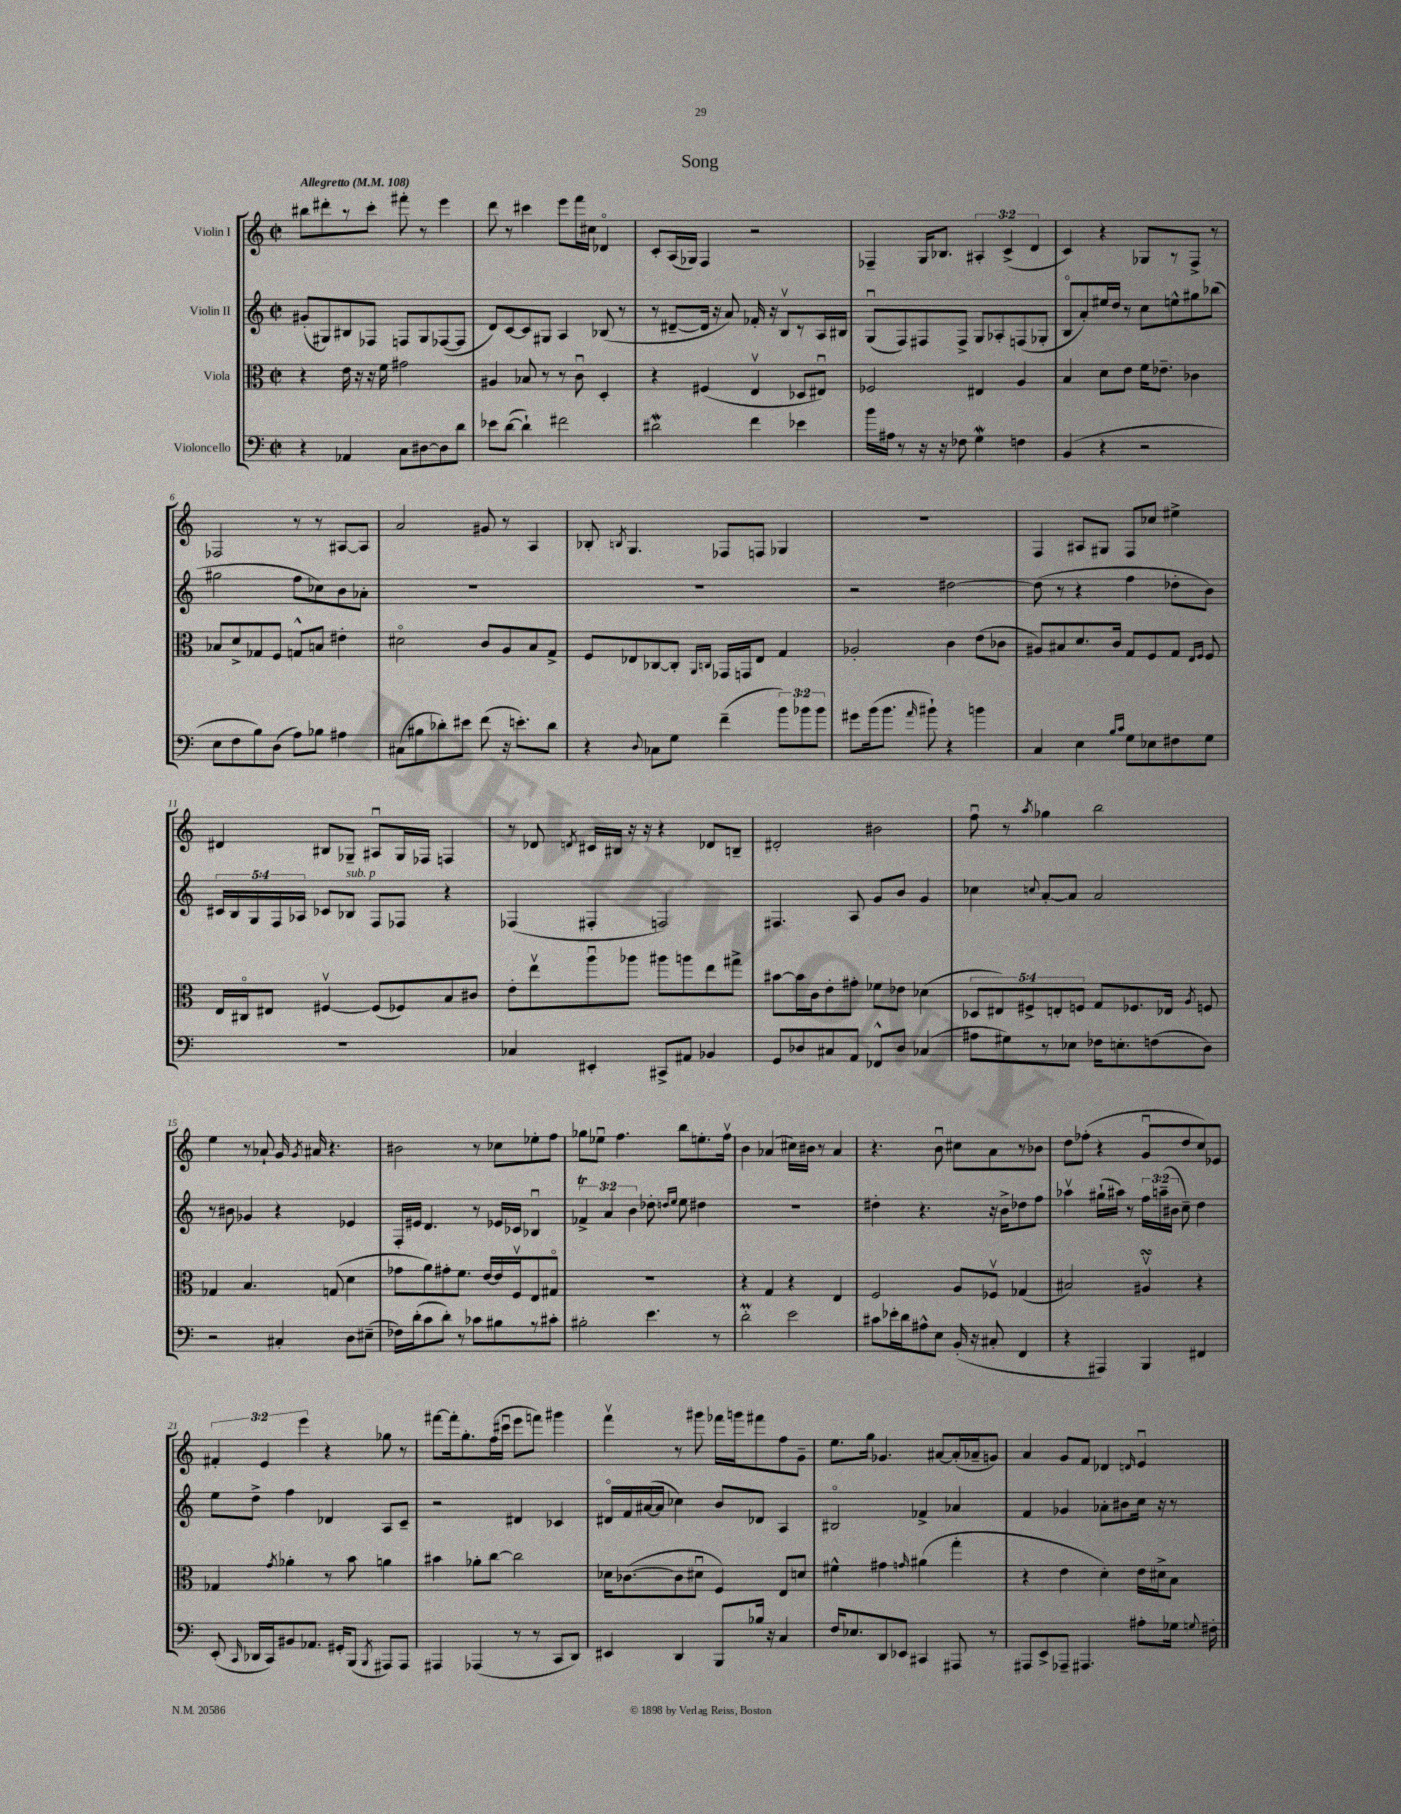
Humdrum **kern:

**kern	**kern	**kern	**kern
*staff4	*staff3	*staff2	*staff1
*clefF4	*clefC3	*clefG2	*clefG2
*k[]	*k[]	*k[]	*k[]
*M2/2	*M2/2	*M2/2	*M2/2
*met(c|)	*met(c|)	*met(c|)	*met(c|)
*MM108	*MM108	*MM108	*MM108
4r	4r	(8g#'/L	8bb#\L
.	.	8G#/)	8ddd#'\
4AA-/	16e\	8B#/	8r
.	16r	.	.
.	16r	8F-/J	8ccc'\J
.	16f\	.	.
8C\L	2g#\	8F/L	8fff#'\
[8D#\	.	8G#/	8r
8D#\]	.	([8F-/	4eee\
8d\J	.	8F-/]J	.
=	=	=	=
8e-\L	4A#/	8d/L)	8ddd\
([8d\J	.	[8c/	8r
4d`\])	8B-/	8c/]	4ccc#\
.	8r	8G#/J	.
2f#\	8r	4A/	8eee\L
.	8cu\	.	16fff\L
.	.	.	16cc#\JJ
.	4D'/	(8B-/	4d-o/
.	.	8r	.
=	=	=	=
2d#\	4r	8r	8c'/L
.	.	[8d#~/L	(16A/L
.	.	.	16G-/JJ)
.	(4F#/	16d#/]Jk	4F/
.	.	16r	.
.	.	8a/)	.
4f\	4Ev/	16f-'/	2r
.	.	16r	.
.	.	8Bv/L	.
4e-\	8D-/L	8r	.
.	8E#u/J)	16A/L	.
.	.	16B#/JJ	.
=	=	=	=
16b\LL	2F-/	(8Gu/L	4F-~/
16A#\JJ	.	.	.
8r	.	8F/)	.
16r	.	8F#/	16G/LK
16r	.	.	8.B-/J
8F-\	.	8F#^/J	.
4G\	4E#/	8G/L	6A#'/
.	.	8A-'/	.
.	.	.	(6c^/
4F\	4A/	(8F/	.
.	.	.	6d/
.	.	8G-'/J	.
=	=	=	=
(4BB/	4B/	8Bo/L	4c/)
.	.	8a'/)	.
4r	8d\L	16ee#/L	4r
.	.	16dd/JJ	.
.	8e\J	8r	.
2r	16f\LK	8cc\L	8G-/L
.	8.e-~\J	.	.
.	.	8ee^^\	8r
.	4c-\	8gg#\	8F^/J
.	.	(8bb-\J	8r
=	=	=	=
8E\L	8B-/L	2gg#\	2F-/
8F\	8d^/	.	.
8B\)	8G-/	.	.
(8D\J	8F/J	.	.
8A\L)	8G^^/L	8ff\L	8r
8B-\J	8B/J	8cc-\)	8r
4A#\	4e#'\	8b\	[8A#/L
.	.	8a-'\J	8A#/]J
=	=	=	=
(8C#\L	2d#o\	1r	2a/
8B#\	.	.	.
8d-'\)	.	.	.
8e#\J	.	.	.
(8f\	8c/L	.	8g#/
16r	8A/	.	8r
8.e'\L)	.	.	.
.	8B/	.	4A/
8d-\J	8G^/J	.	.
=	=	=	=
4r	8F/L	1r	8B-'/
.	.	.	8qB/
.	8E-/	.	4.G/
8qqD/	.	.	.
8C-\L	[8C-/	.	.
8G\J	8C-'/]J	.	.
.	16qqAA/LL	.	.
.	16qqC/JJ	.	.
(4f~\	16GG-/LL	.	8F-/L
.	16GG/J	.	.
.	8E-/J	.	8F/J
12b\L)	4G/	.	4G-/
12b-\	.	.	.
12b-\J	.	.	.
=	=	=	=
8g#\L	2A-'/	2r	1r
(16b\k	.	.	.
8.b\J	.	.	.
16qqa/	.	.	.
8b#`\)	.	.	.
4r	4c\	[2dd#\	.
4b\	(8e\L	.	.
.	8c-\J	.	.
=	=	=	=
4C/	8A#/L)	(8dd#\]	4F/
.	8B#/	8r	.
4E\	8.d/	4r	8A#/L
.	.	.	8G#/J
.	16c/Jk	.	.
16qqB/LL	.	.	.
16qqc/JJ	.	.	.
8G\L	8G/L	4ff\	8F/L
8E-\	8F/	.	8cc-/J
8F#\	8G/J	8dd-'\L	4ee#^\
.	16qqE/LL	.	.
.	16qqF/JJ	.	.
8G\J	8F/	8b\J)	.
=	=	=	=
1r	16E/LL	20c#/LL	4d#/
.	.	20B/	.
.	16C#o/J	.	.
.	.	20G/	.
.	8E#/J	.	.
.	.	20F/	.
.	.	20A-/JJ	.
.	[4F#v/	8c-/L	8B#/L
.	.	8B-/J	8G-~/J
.	(8F#/]L	8F/L	8A#u/L
.	8F-/)	8F-/J	16G-/L
.	.	.	16F-/JJ
.	8B/	4r	4F/
.	8c#/J	.	.
=	=	=	=
4C-/	8e'\L	(4F-/	8r
.	8eev\	.	8d-/
.	.	.	8qd/
4EE#'/	8aau\	4F#'/	16c#/LL
.	.	.	16B#/JJ
.	8aa-\J	.	16r
.	.	.	16r
8CC#^/L	8aa#\L	2F/)	4r
8AA#/J	8aa\	.	.
4BB-/	8ee\	.	8d-/L
.	8gg#^\J	.	8B~/J
=	=	=	=
8GG/L	[8b#\L	4.F#/	2d#'/
8D-/	16b#\]L	.	.
.	16c\J	.	.
8C#/	8e'\	.	.
8AA/J	8g#'\J	8A/	.
8FF-^^/L	8f-\L	8g/L	2b#\
8D-/J	8e-\J	8b/J	.
(4C-/	(4d-\	4g/	.
=	=	=	=
8A#\L	10D-/L	4cc-\	8ffu\
.	10E#/)	.	.
8G#\)	.	.	8r
.	10F#^/	.	.
.	.	8qqcc/	8qaa/
8r	.	[8a'/L	4gg-\
.	10E'/	.	.
8E-\J	.	8a/]J	.
.	10F/J	.	.
16F-\LK	8G/L	2a/	2bb\
8.E'\	.	.	.
.	8.F-/	.	.
(8F\	.	.	.
.	16E-/Jk	.	.
.	8qA/	.	.
8D\J)	8F/	.	.
=	=	=	=
2r	4G-/	8r	4ee\
.	.	8b#\	.
.	4.B/	4g-/	8r
.	.	.	8a-`/
4C#'/	.	4r	16g/
.	.	.	8qg/
.	.	.	16a#/
.	(8G/	.	4.r
8D\L	4d\	4e-/	.
(8E#~\J	.	.	.
=	=	=	=
16F-\LL)	8g-\L	16F'/LL	2b#\
(16d'\J	.	16e#/JJ	.
8c\	8a\)	4.d/	.
8d'\J)	8g#'\	.	.
8r	8.f\J	.	.
8c-\L	.	8r	8r
.	[16e/LL	.	.
8B#\	16e/]	16e-/LL	8cc-\L
.	16Fv/J	16c-/JJ	.
8r	8E/	4B-u/	8ee-'\
8c#'\J	8G#o/J	.	8ff\J
=	=	=	=
2B#'\	1r	6f-^/	8gg-\L
.	.	.	8ee-u\J
.	.	6a/	.
.	.	.	4.ff\
.	.	6b\	.
4.e\	.	8dd-'\	.
.	.	16qqdd/LL	.
.	.	16qqee/JJ	.
.	.	8ee\	8bb\L
.	.	4dd#\	8.ee'\
8r	.	.	.
.	.	.	16ffv\Jk
=	=	=	=
2d'\	4r	1r	4b\
.	4G/	.	(4a-/
2e\	4r	.	16cc#\LL)
.	.	.	16b#\JJ
.	.	.	8r
.	4E/	.	4a-/
=	=	=	=
8c#\L	2F/	4dd#'\	4.r
16e-'\L	.	.	.
16d\J	.	.	.
8A#^^\	.	4.r	.
8E\J	.	.	8bu\
(16BB'/	8A/L	.	8cc#\L
16r	.	.	.
8C#'/	8F-v/J	16r	8a\
.	.	16b^\LK	.
4FF/	(4G-/	8dd-\	8r
.	.	8ff\J	8b-\J
=	=	=	=
4r	2B#/)	4aa-v\	8dd\L
.	.	.	(8ff-'\J
4AAA#/)	.	(16gg#`\LL	4r
.	.	16aa#\JJ)	.
.	.	8r	.
4BBB/	4A#v/	24ff\LL	8gu/L
.	.	(24aa~\	.
.	.	24b#\JJ	.
.	.	8cc~\)	8dd/
4FF#/	4r	4dd\	8cc/)
.	.	.	8e-/J
=	=	=	=
(8EE'/	4G-/	8ee\L	6f#'/
16qqCC/	.	.	.
16DD-/LL	.	8dd^\J	.
.	.	.	6e/
16CC/J)	.	.	.
.	8qg/	.	.
8BB#/	4a-'\	4ff\	.
.	.	.	6eee\
8.AA-/J	.	.	.
.	8r	4d-/	4r
16GG#'/LK	.	.	.
(8BBB/J	8b\	.	.
8qBBB/	.	.	.
8AAA#/L)	4a\	8A/L	8gg-\
8AAA#/J	.	8c~/J	8r
=	=	=	=
4AAA#/	4b#\	2r	[8fff#\L
.	.	.	16fff#'\]k
.	.	.	8.gg'\
(4AAA-/	8a-'\L	.	.
.	[8cc\J	.	(16ff\L
.	.	.	16ccc#u\JJ
8r	2cc\]	4d#/	8eee\L
8r	.	.	8fff\J)
8CC/L	.	4c-/	4ggg#\
8DD/J)	.	.	.
=	=	=	=
4EE#/	16d-\LK	16d#o/LL	4fffv\
.	([8.c-\	16f/	.
.	.	([16a#/	.
.	.	16a#/]JJ	.
4DD/	8c-\]	4cc-\)	8r
.	8d#u\J	.	8ggg#\
8BBB/L	4F/)	8b/L	16fff-\LL
.	.	.	16ggg\J
16B-/Jk	.	8d-/J	8fff#\
16r	.	.	.
4C/	8E/L	4A/	8ff\
.	8d/J	.	8g~\J
=	=	=	=
16F/LK	4f#^^\	2B#o/	8.ee\L
8.E-/	.	.	.
.	.	.	16gg\Jk
8DD/	4g#\	.	4.g-/
8EE-/J	.	.	.
.	16qqg/	.	.
4CC#/	(4a#\	4f-^/	.
.	.	.	[8a#/L
8AAA#/	4gg'\	4a-/	(16a#'/]L
.	.	.	16a-~/J
8r	.	.	8g/J)
=	=	=	=
8AAA#/L	4r	4f/	4a/
8EE^/	.	.	.
8AAA-~/J	4e\	4g-/	8g/L
4.AAA#/	.	.	8f/J
.	4d'\)	8a-'\L	4d-/
.	.	8b#\	.
.	.	.	16qqd/
8A#'\L	16e\LL	16cc\Jk	4eu/
.	16d#^\J	16r	.
16G-\Jk	8B\J	8r	.
8qqG/	.	.	.
16F#'\	.	.	.
==	==	==	==
*-	*-	*-	*-
